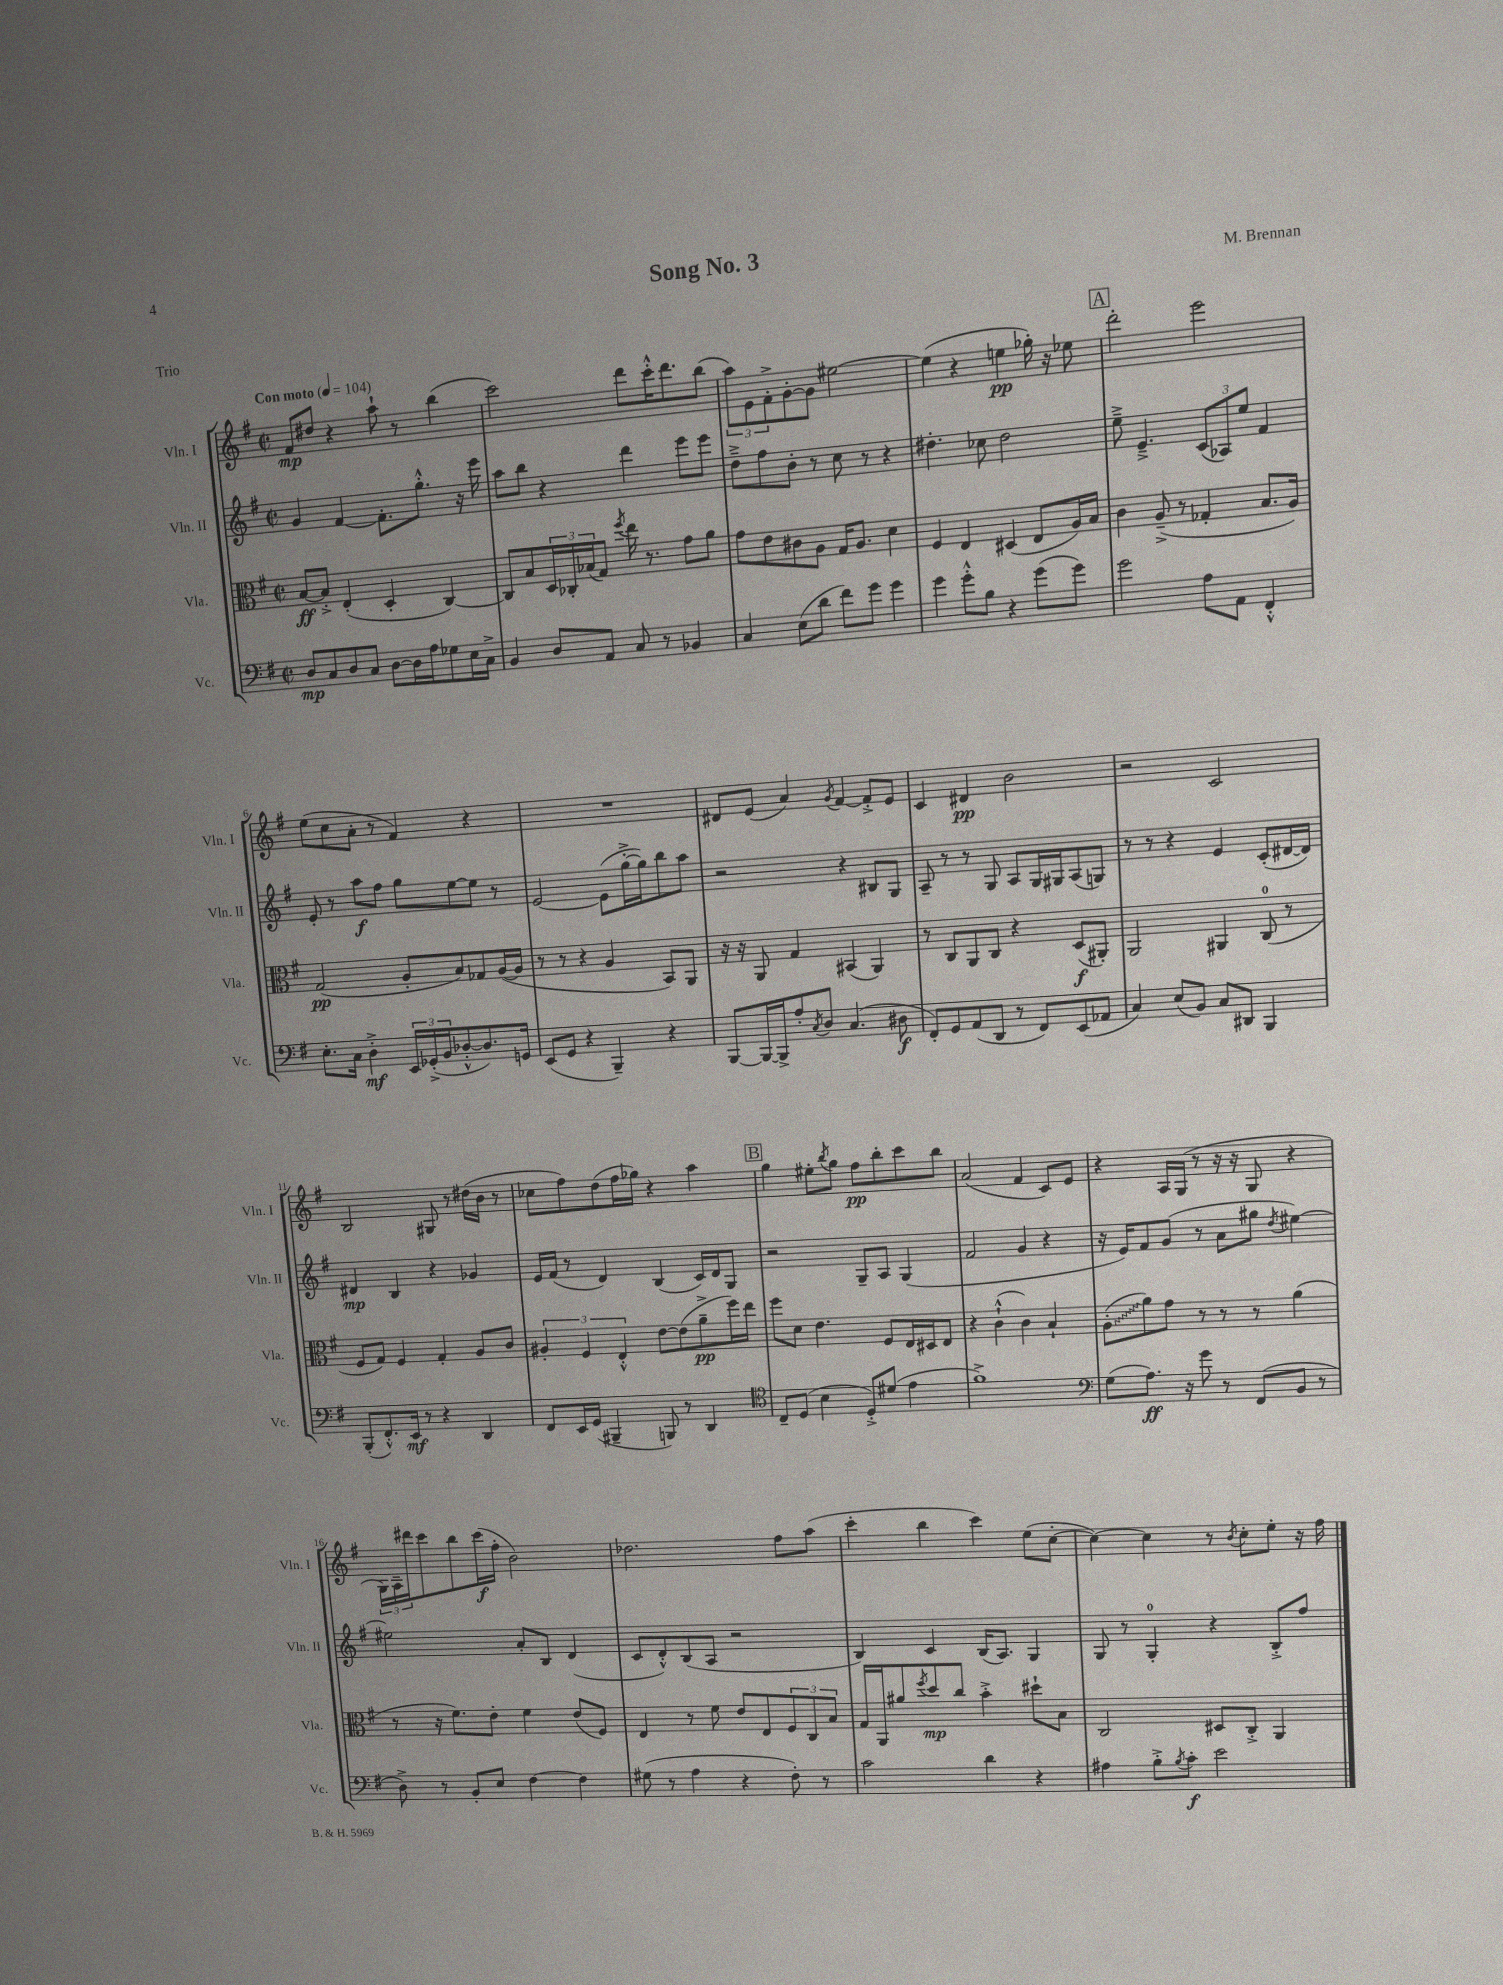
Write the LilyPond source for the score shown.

\header { title = "Song No. 3" composer = "M. Brennan" piece = "Trio" }
<<
\new StaffGroup <<
\new Staff = "s0" \with { instrumentName = "Vln. I" shortInstrumentName = "Vln. I" } {
    \clef treble \key g \major \defaultTimeSignature \time 2/2 \tempo "Con moto" 4 = 104
    fis'8\mp dis''8 r4 a''8-! r8 b''4( |
    c'''2) d'''8 c'''16-.-^ d'''8. b''8( |
    \tuplet 3/2 { a''8) e'8 fis'8-.-> } g'8~-. g'8 eis''2~ |
    eis''4( r4 e''4\pp ges''16-.) r16 ees''8 |
    \mark \markup { \box "A" } d'''2-. e'''2 |
    e''8( c''8 a'8-. r8 fis'4) r4 |
    R1 |
    dis'8 e'8( a'4) \acciaccatura { g'8 } fis'4~ fis'8-.-> e'8 |
    c'4 dis'4\pp b'2 |
    r2 c'2 |
    b2 gis8 r8 dis''16( b'16 r8 |
    ces''8 fis''8) d''8( fis''16 ges''16) r4 a''4 |
    \mark \markup { \box "B" } g''4 eis''8-. \acciaccatura { b''8 } g''8 fis''8\pp b''8-. c'''8 b''8 |
    a'2( fis'4 c'8) e'8 |
    r4 a16 g16( r8 r16 r16 g8 r4 |
    \tuplet 3/2 { g16) a16-- dis'''16 } c'''8 b''8 c'''16\f( fis''16-. b'2) |
    des''2. fis''8 a''8( |
    c'''4-. b''4 c'''4) e''8( c''8~-. |
    c''4~) c''4 r8 \acciaccatura { b'8 } c''8-. e''8-. r16 fis''16 \bar "|." |
}
\new Staff = "s1" \with { instrumentName = "Vln. II" shortInstrumentName = "Vln. II" } {
    \clef treble \key g \major \defaultTimeSignature \time 2/2
    g'4 fis'4~ fis'8.-. g''8.-.-^ r16 e'''16 |
    a''8 b''8 r4 d'''4 e'''8 e'''8 |
    d''8---> fis''8 b'8-. r8 c''8 r8 r4 |
    dis''4.-. ces''8 dis''2 |
    \mark \markup { \box "A" } e''8---> e'4.---> \tuplet 3/2 { c'8( aes8) e''8 } fis'4 |
    e'8-. r8 a''8\f fis''8 g''8 e''8~ e''8 r8 |
    e'2~ e'8( g''16~-.-> g''16) b''8 a''8 |
    r2 r4 bis8 g8 |
    a8-- r8 r8 g8 a8 g16 gis16 a8( g8) |
    r8 r8 r4 e'4 c'8-.( dis'16~ dis'16) |
    dis'4\mp b4 r4 ges'4 |
    e'16 fis'16( r8 d'4) b4( c'16) d'16 g8 |
    \mark \markup { \box "B" } r2 g8-- a8 g4( |
    fis'2 g'4 r4 |
    r16 e'16) fis'8 g'8( r8 a'8 gis''8 \acciaccatura { d''8 } eis''4~) |
    eis''2 a'8-. b8 d'4( |
    c'8 d'8-.-^) b8( a8 r2 |
    b4) c'4 b16( a8.) g4 |
    g8 r8 g4-0-. r4 b8-.-> fis''8 \bar "|." |
}
\new Staff = "s2" \with { instrumentName = "Vla." shortInstrumentName = "Vla." } {
    \clef alto \key g \major \defaultTimeSignature \time 2/2
    b8~\ff b8-.-> e4-.( d4-. c4~) |
    c8 b8 \tuplet 3/2 { d16 ces16-. bes16( } g8) \acciaccatura { fis''8 } e''16 r8. g'8 a'8 |
    g'8 e'8 cis'8 a8 g16 a8. d'4 |
    fis4 e4 dis4( e8 a16) b16 |
    \mark \markup { \box "A" } c'4 a8--->( r8 ges4-. b8. a16) |
    g2\pp( a8-. b8) ges8 a16~( a16 |
    r8 r8 r4 a4 b,8) a,8 |
    r16 r16 a,8 g4 bis,4( a,4) |
    r8 c8 a,8 c8 r4 d8\f( ais,8-.) |
    a,2 ais,4 c8-0( r8 |
    fis8 g8) fis4 g4-. a8 c'8 |
    \tuplet 3/2 { ais4-. fis4 e4-.-^ } e'8~ e'8( a'8--->\pp fis''16) e''16 |
    \mark \markup { \box "B" } fis''8 d'8 e'4. fis8 e16 dis16 e8 |
    r4 c'4-!-^( c'4) b4-! |
    \once \override Glissando.style = #'zigzag a8-.\glissando( a'8) g'8 r8 r8 r8 a'4( |
    r8 r16 fis'8.) e'8-. fis'4 e'8( fis8) |
    e4 r8 fis'8 e'8 e8 \tuplet 3/2 { fis8 c8 b8 } |
    g16 a,16 ais'8 \acciaccatura { fis''8 } d''8\mp c''8 b'4-.-> dis''8-! b8 |
    c2 dis8 c8-.-> a,4 \bar "|." |
}
\new Staff = "s3" \with { instrumentName = "Vc." shortInstrumentName = "Vc." } {
    \clef bass \key g \major \defaultTimeSignature \time 2/2
    d8\mp c8 d8 c8 d8~ d16 a16 ges8 e16 c16-> |
    b,4 d8 a,8 c8 r8 bes,4 |
    c4 e8( d'8 fis'8) g'8 g'4 |
    g'4 g'8-.-^ b8 r4 g'8( g'8) |
    \mark \markup { \box "A" } g'2 a8 a,8 fis,4-.-^ |
    e8.-. c16 d4-.->\mf \tuplet 3/2 { e,16 ges,16-.->( b,16 } des8~-.-^ des8.) g,16 |
    e,8( g,8 r4 b,,4--) r4 |
    b,,8~ b,,16~ b,,16-> a8-. \acciaccatura { c8 } d8 c4.( dis8\f |
    fis,8-.) g,8 a,8( d,8 r8 fis,8) e,8( aes,8 |
    c4) e8( b,8) c8 dis,8 b,,4 |
    b,,8-.( fis,8.-.-^) e,16\mf r8 r4 d,4 |
    fis,8 e,16 g,16( bis,,4-- b,,8) r8 d,4 |
    \mark \markup { \box "B" } \clef tenor c8-- d8( b4 d8-.->) dis'8( e'4 |
    fis'1->) |
    \clef bass g8( a8.\ff) r16 g'8 r8 fis,8( b,8 r8 |
    d8->) r8 b,8-. e8 fis4~ fis4 |
    gis8( r8 a4 r4 fis8-.) r8 |
    c'2 d'4 r4 |
    ais4 b8-.-> \acciaccatura { b8 } c'8-.\f e'2 \bar "|." |
}
>>
>>
